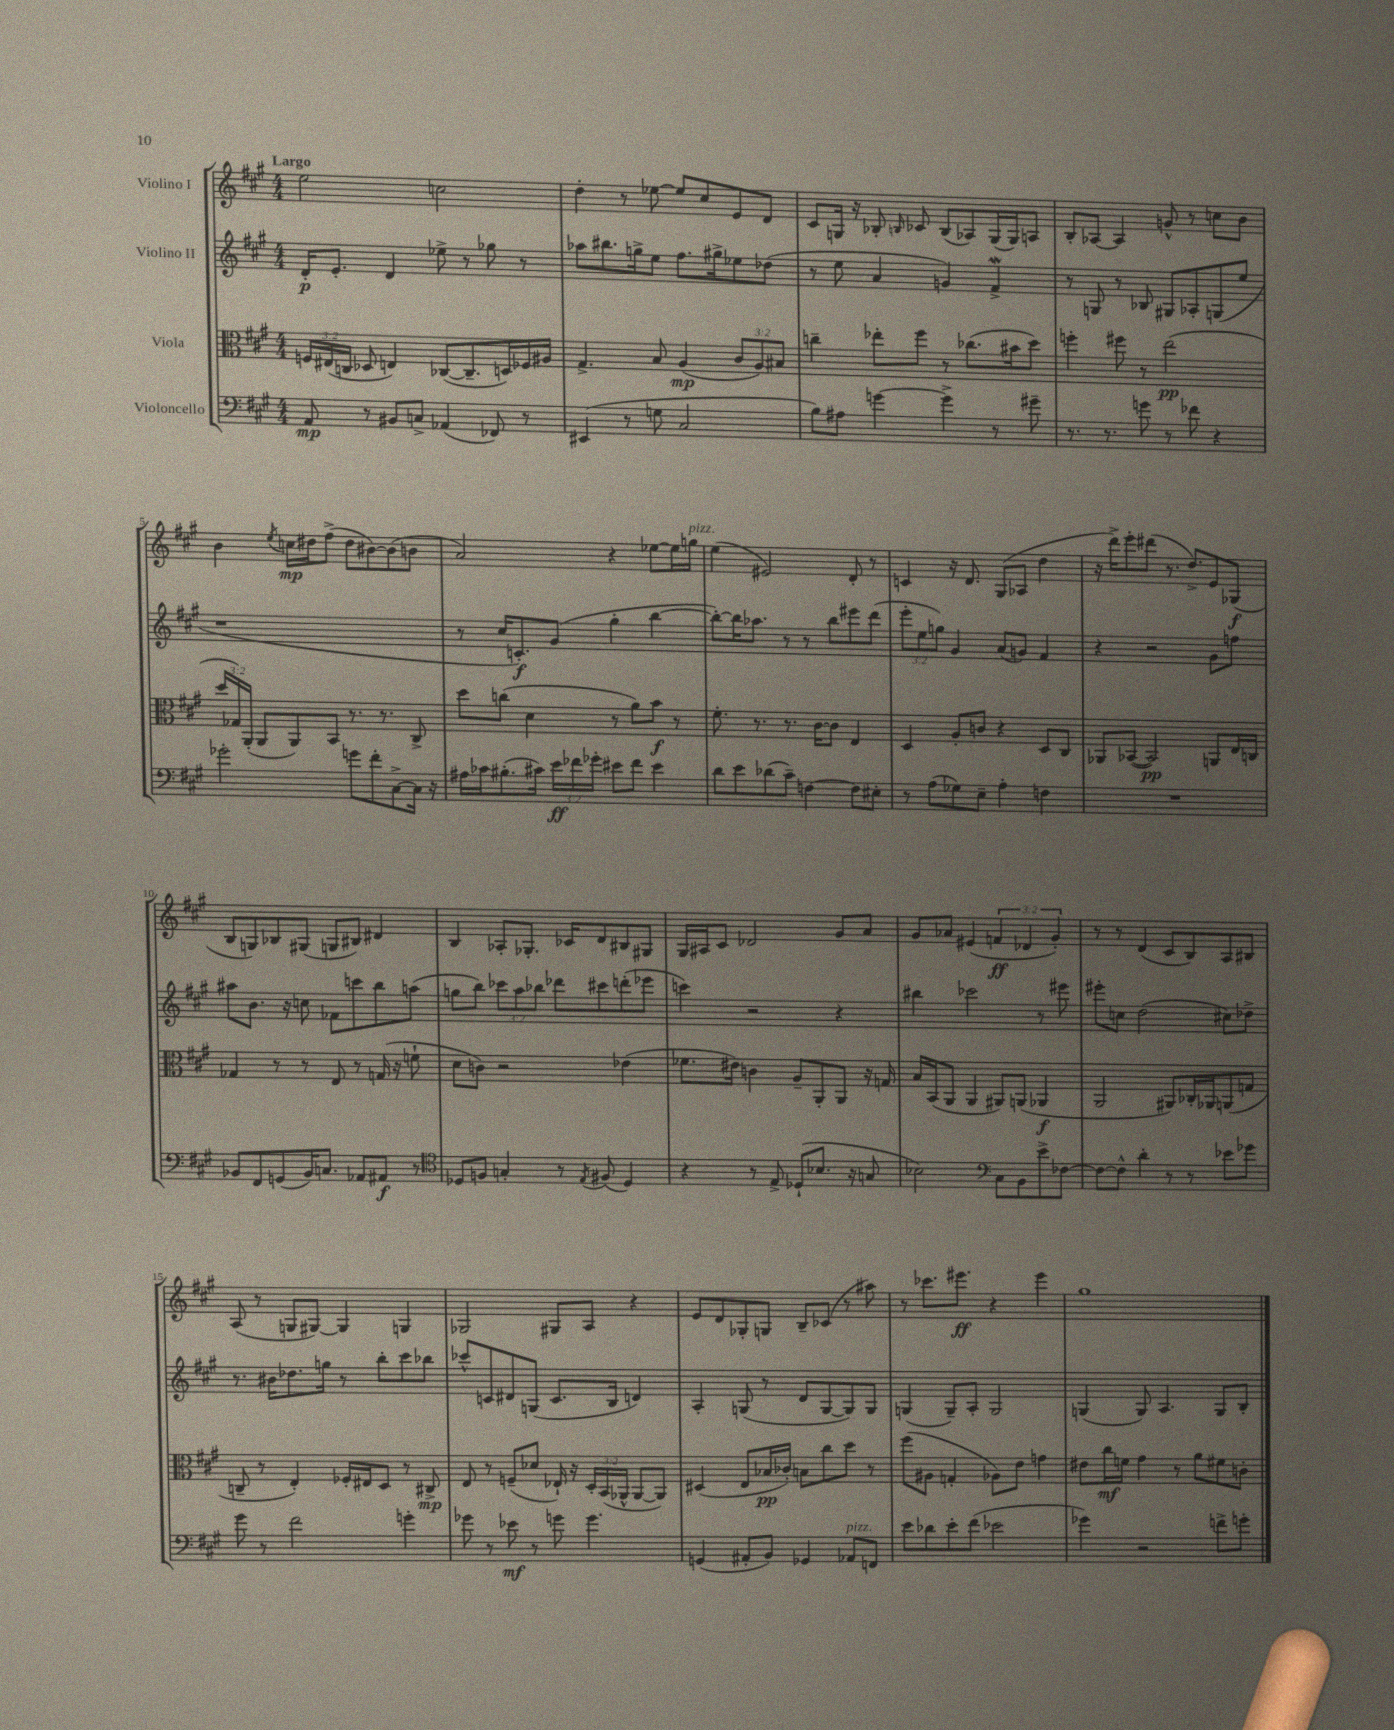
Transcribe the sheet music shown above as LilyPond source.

<<
\new StaffGroup <<
\new Staff = "s0" \with { instrumentName = "Violino I" } {
    \clef treble \key a \major \numericTimeSignature \time 4/4 \override Staff.TupletNumber.text = #tuplet-number::calc-fraction-text \tempo "Largo"
    \autoBeamOff e''2 c''2 |
    d''4-. r8 ees''8~ ees''8[ cis''8 e'8 d'8] |
    cis'8[ g16] r16 bes8-. \grace { b16 } ces'8 b8[( aes8) g16( g16) a8] |
    b8[-. aes8]~ aes4 g'8-^ r8 c''8[ b'8] |
    b'4 \acciaccatura { e''8 } c''16[\mp dis''16 fis''8]->( dis''8[ bis'8~) bis'8( b'8] |
    a'2) r4 ees''8[~ ees''16 g''16]^\markup { \italic "pizz." } |
    e''4( eis'2) d'8-. r8 |
    c'4 r16 d'8. gis8[( aes8] d''4 |
    r16 d'''16[->) e'''8-. dis'''8]( r8. d''8.[->) e'8 ges8]\f( |
    b8[ g8) bes8 gis8]( g8[ bis8]) dis'4 |
    b4 aes8[-. ges8.]-. ces'16[ d'8 bis8 gis8] |
    gis16[ ais16 cis'8] des'2 gis'8[ a'8] |
    gis'8[ aes'8] eis'4( \tuplet 3/2 { f'4\ff des'4 gis'4-.) } |
    r8 r8 d'4( cis'8[ b8) a8 bis8] |
    a8( r8 g8[ gis8]~) gis4 g4 |
    ges2 gis8[ a8] r4 |
    e'8[ d'8 ges8-. g8] b8[-- ces'8]( r8 ais''8) |
    r8 ces'''8.[ eis'''8.]\ff r4 eis'''4 |
    gis''1 \bar "|." |
}
\new Staff = "s1" \with { instrumentName = "Violino II" } {
    \clef treble \key a \major \numericTimeSignature \time 4/4 \override Staff.TupletNumber.text = #tuplet-number::calc-fraction-text
    \autoBeamOff d'16[-.\p e'8.]-. d'4 ees''8-> r8 ges''8 r8 |
    aes''8[ bis''8. g''16-> e''8] fis''8.[ gis''16-> ees''8 des''8]( |
    r8 e''8 a'4 g'4) fis'4->\mordent |
    r8 g8 r8 bes8 gis8[ aes8-. g8( e''8] |
    r1 |
    r8 cis''16[ c'8.-.\f) gis'8]( gis''4-. b''4~ |
    b''8[~-.) b''16 aes''8.] r8 r8 b''8[ eis'''8 d'''8]( |
    \tuplet 3/2 { e'''8[-. e''8 g''8]) } gis'4 a'8[( g'8]) fis'4 |
    r4 r2 gis'8[ f''8] |
    ais''8[ b'8.] r16 c''8 fes'8[ c'''8 b''8 a''8]( |
    g''8[ b''8]) \tuplet 3/2 { ces'''8[ a''8 bes''8] } des'''8[ cis'''8 d'''8-.( ees'''8] |
    c'''4) r2 r4 |
    bis''4 ces'''2 r8 eis'''8 |
    eis'''8[-. c''8] d''2( cis''8[) des''8]-> |
    r8. bis'16[ des''8. g''16] r8 b''8[-. cis'''8 bes''8] |
    ces'''8[-^ c'8 dis'8 g8]( c'8.[ b16] d'4) |
    a4-. g8( r8 d'8[ g8~ g8) g8] |
    g4( g8[--) a8]-. g2 |
    g4( g8) a4. g8[ b8]-. \bar "|." |
}
\new Staff = "s2" \with { instrumentName = "Viola" } {
    \clef alto \key a \major \numericTimeSignature \time 4/4 \override Staff.TupletNumber.text = #tuplet-number::calc-fraction-text
    \autoBeamOff \tuplet 3/2 { f16[ eis16( c16] } des8 e4) ces8[~( ces8.-- d16) fes16 ais16] |
    gis4.-> b8 a4\mp( \tuplet 3/2 { cis'8[ a8) bis8] } |
    c''4-- ees''8[-. fis''8] r8 ces''8.[( bis'16 d''8]) |
    f''4-. fis''8 r8 e''2\pp( |
    \tuplet 3/2 { d''16[ ges16) a,16]-.( } a,8[ a,8) b,8] r8. r8. cis8-> |
    d''8[ c''8]( d'4 r8 a'8[) b'8]\f r8 |
    fis'8.-. r8. r8. cis'16[~ cis'8] e4 |
    d4 a8[-. c'8] r4 d8[ cis8] |
    aes,8[ bes,8]~( bes,2\pp) a,8[ e16 c16] |
    ges4 r8 r8 e8 r8 g16( r16 f'8-! |
    d'8[ c'8]) r2 ees'4( |
    fes'8.[ eis'16]) c'4 a8[-- a,8-. a,8] r16 g16 |
    b16[ b,16( a,8] a,4 ais,8[) a,8]( aes,4\f |
    a,2 ais,8[) ces16-. aes,16 a,8( g8] |
    c8-- r8 e4-.) fes16[-. eis16 d8] r8 cis8->\mp |
    e8 r8 f8[--( des'8] ees16-!) r16 \tuplet 3/2 { d16[-. b,16( aes,16]-^ } aes,8[~ aes,8]) |
    dis4( e8[ bes16\pp ces'16]-.) b8[ cis''8 d''8] r8 |
    fis''8[( ais8] g4-. aes8[) e'8] g'4 |
    eis'8[ cis''16\mf f'16] gis'4 r8 a'8[ fis'8 c'8]-. \bar "|." |
}
\new Staff = "s3" \with { instrumentName = "Violoncello" } {
    \clef bass \key a \major \numericTimeSignature \time 4/4 \override Staff.TupletNumber.text = #tuplet-number::calc-fraction-text
    \autoBeamOff a,8\mp r8 bis,8[ c8]-> aes,4( fes,8) r8 |
    eis,4( r8 g8 cis2 |
    b8[) ais8] g'4~ g'4-> r8 gis'8-- |
    r8. r8. g'8 r8 fes'8 r4 |
    ges'2-. g'8[ fis'8-. cis8~-> cis16] r16 |
    ais16[ ces'16 bis8.-.( cis'16]) \tuplet 3/2 { e'16[\ff fes'16 ges'16]-. } eis'8[ fes'8] eis'4 |
    d'8[ e'8 des'8( cis'8]--) f4~ f8[ eis8]-. |
    r8 a8[( ges8) e8]-- a4-. f4 |
    R1 |
    bes,8[ fis,8 g,8( bes,16) c8.] aes,8[ ais,8]\f r8 |
    \clef tenor des8[ f8] g4-. r8 \acciaccatura { e8 } fis8( des4) |
    r4 r8 e8-> des8[-!( bes8.] r16 g8 |
    bes2) \clef bass cis8[ b,8 e'8-> fes8]~ |
    fes8[~ fes8]-^ d'4-. r8 r8 ees'8[ ges'8] |
    gis'8 r8 fis'2 g'4-. |
    ges'8 r8 ees'8\mf r8 g'8 g'4. |
    g,4( ais,8[-. b,8]) ges,4 aes,8[^\markup { \italic "pizz." } f,8] |
    e'8[ des'8 e'8-. fis'8]( ees'2 |
    ges'4) r2 f'8[-> g'8]-. \bar "|." |
}
>>
>>
